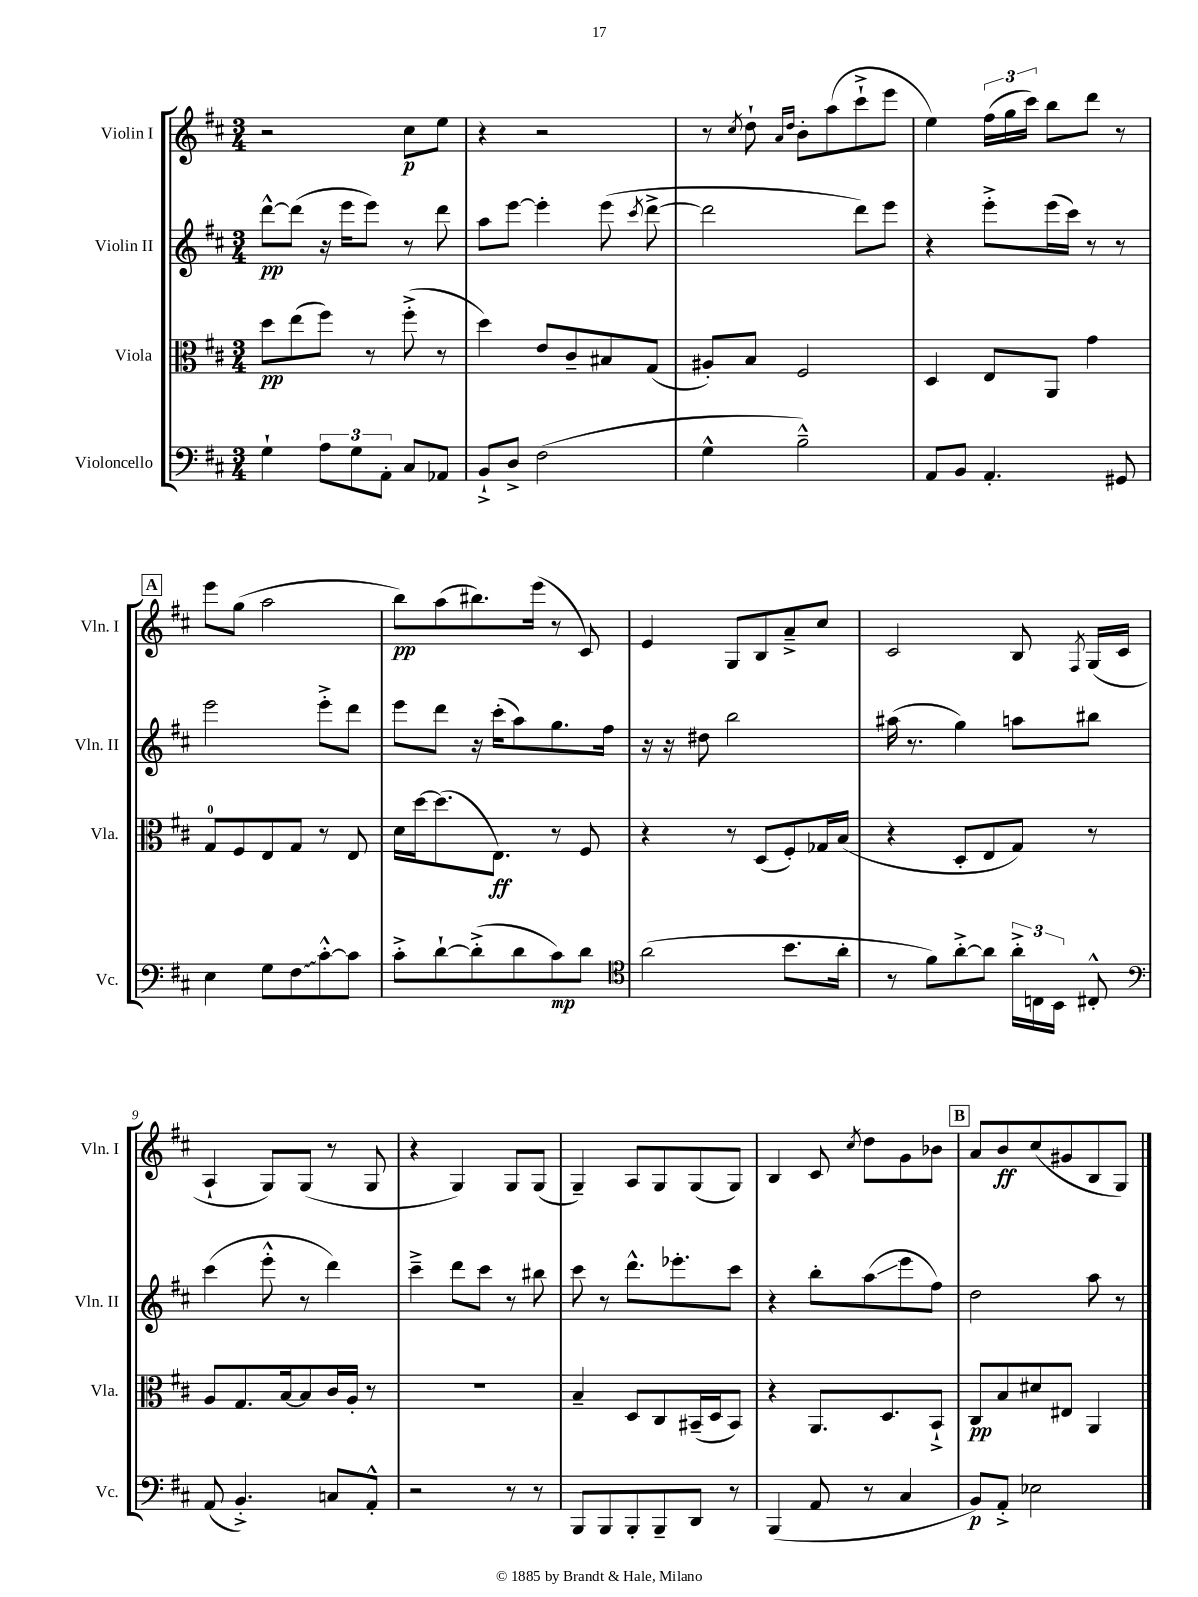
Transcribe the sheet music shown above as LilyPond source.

<<
\new StaffGroup <<
\new Staff = "s0" \with { instrumentName = "Violin I" shortInstrumentName = "Vln. I" } {
    \clef treble \key d \major \numericTimeSignature \time 3/4
    \autoBeamOff r2 cis''8[\p e''8] |
    r4 r2 |
    r8 \acciaccatura { cis''8 } d''8-! \grace { a'16[ d''16] } b'8[-. a''8( cis'''8-!-> e'''8] |
    e''4) \tuplet 3/2 { fis''16[( g''16 cis'''16]) } b''8[ d'''8] r8 |
    \mark \markup { \box "A" } e'''8[ g''8]( a''2 |
    b''8[\pp) a''8( bis''8.) e'''16]( r8 cis'8) |
    e'4 g8[ b8 a'8---> cis''8] |
    cis'2 b8 \acciaccatura { fis8 } g16[( cis'16] |
    a4-! g8[) g8]( r8 g8 |
    r4 g4) g8[ g8]( |
    g4--) a8[ g8 g8( g8]) |
    b4 cis'8 \acciaccatura { cis''8 } d''8[ g'8 bes'8] |
    \mark \markup { \box "B" } a'8[ b'8\ff cis''8( gis'8 b8 g8]) \bar "|." |
}
\new Staff = "s1" \with { instrumentName = "Violin II" shortInstrumentName = "Vln. II" } {
    \clef treble \key d \major \numericTimeSignature \time 3/4
    \autoBeamOff d'''8[~-^\pp d'''8]( r16 e'''16[ e'''8]) r8 d'''8 |
    a''8[ e'''8]~ e'''4-. e'''8( \acciaccatura { cis'''8 } d'''8~-> |
    d'''2 d'''8[) e'''8] |
    r4 e'''8[-.-> e'''16( cis'''16]) r8 r8 |
    \mark \markup { \box "A" } e'''2 e'''8[-.-> d'''8] |
    e'''8[ d'''8] r16 cis'''16[-.( a''8) g''8. fis''16] |
    r16 r16 dis''8 b''2 |
    ais''16( r8. g''4) a''8[ bis''8] |
    cis'''4( e'''8-.-^ r8 d'''4) |
    cis'''4---> d'''8[ cis'''8] r8 bis''8 |
    cis'''8 r8 d'''8.[-^ ees'''8.-. cis'''8] |
    r4 b''8[-. a''8\glissando( e'''8 fis''8]) |
    \mark \markup { \box "B" } d''2 a''8 r8 \bar "|." |
}
\new Staff = "s2" \with { instrumentName = "Viola" shortInstrumentName = "Vla." } {
    \clef alto \key d \major \numericTimeSignature \time 3/4
    \autoBeamOff d''8[\pp e''8( fis''8]) r8 fis''8-.->( r8 |
    d''4) e'8[ cis'8-- bis8 g8]( |
    ais8[-.) b8] fis2 |
    d4 e8[ a,8] g'4 |
    \mark \markup { \box "A" } g8[-0 fis8 e8 g8] r8 e8 |
    d'16[ d''16~ d''8.( e8.]\ff) r8 fis8 |
    r4 r8 d8[( fis8-.) ges16 b16]( |
    r4 d8[-. e8 g8]) r8 |
    a8[ g8. b16~ b8 cis'16 a16]-. r8 |
    R2. |
    b4-- d8[ cis8 bis,16--( d16 bis,8]) |
    r4 a,8.[ d8. b,8]-!-> |
    \mark \markup { \box "B" } cis8[\pp b8 dis'8 eis8] a,4 \bar "|." |
}
\new Staff = "s3" \with { instrumentName = "Violoncello" shortInstrumentName = "Vc." } {
    \clef bass \key d \major \numericTimeSignature \time 3/4
    \autoBeamOff g4-! \tuplet 3/2 { a8[ g8 a,8]-. } cis8[ aes,8] |
    b,8[-!-> d8]-> fis2( |
    g4-^ b2---^) |
    a,8[ b,8] a,4.-. gis,8 |
    \mark \markup { \box "A" } e4 g8[ \once \override Glissando.style = #'zigzag fis8\glissando cis'8~-.-^ cis'8] |
    cis'8[-.-> d'8~-! d'8-.->( d'8 cis'8\mp) d'8] |
    \clef tenor a'2( b'8.[ a'16]-. |
    r8 fis'8[) a'8~-.-> a'8] \tuplet 3/2 { a'16[-.-> c16 b,16] } cis8-.-^ |
    \clef bass a,8( b,4.-.->) c8[ a,8]-.-^ |
    r2 r8 r8 |
    b,,8[ b,,8 b,,8-. b,,8-- d,8] r8 |
    b,,4( a,8 r8 cis4 |
    \mark \markup { \box "B" } b,8[\p) a,8]-.-> ees2 \bar "|." |
}
>>
>>
